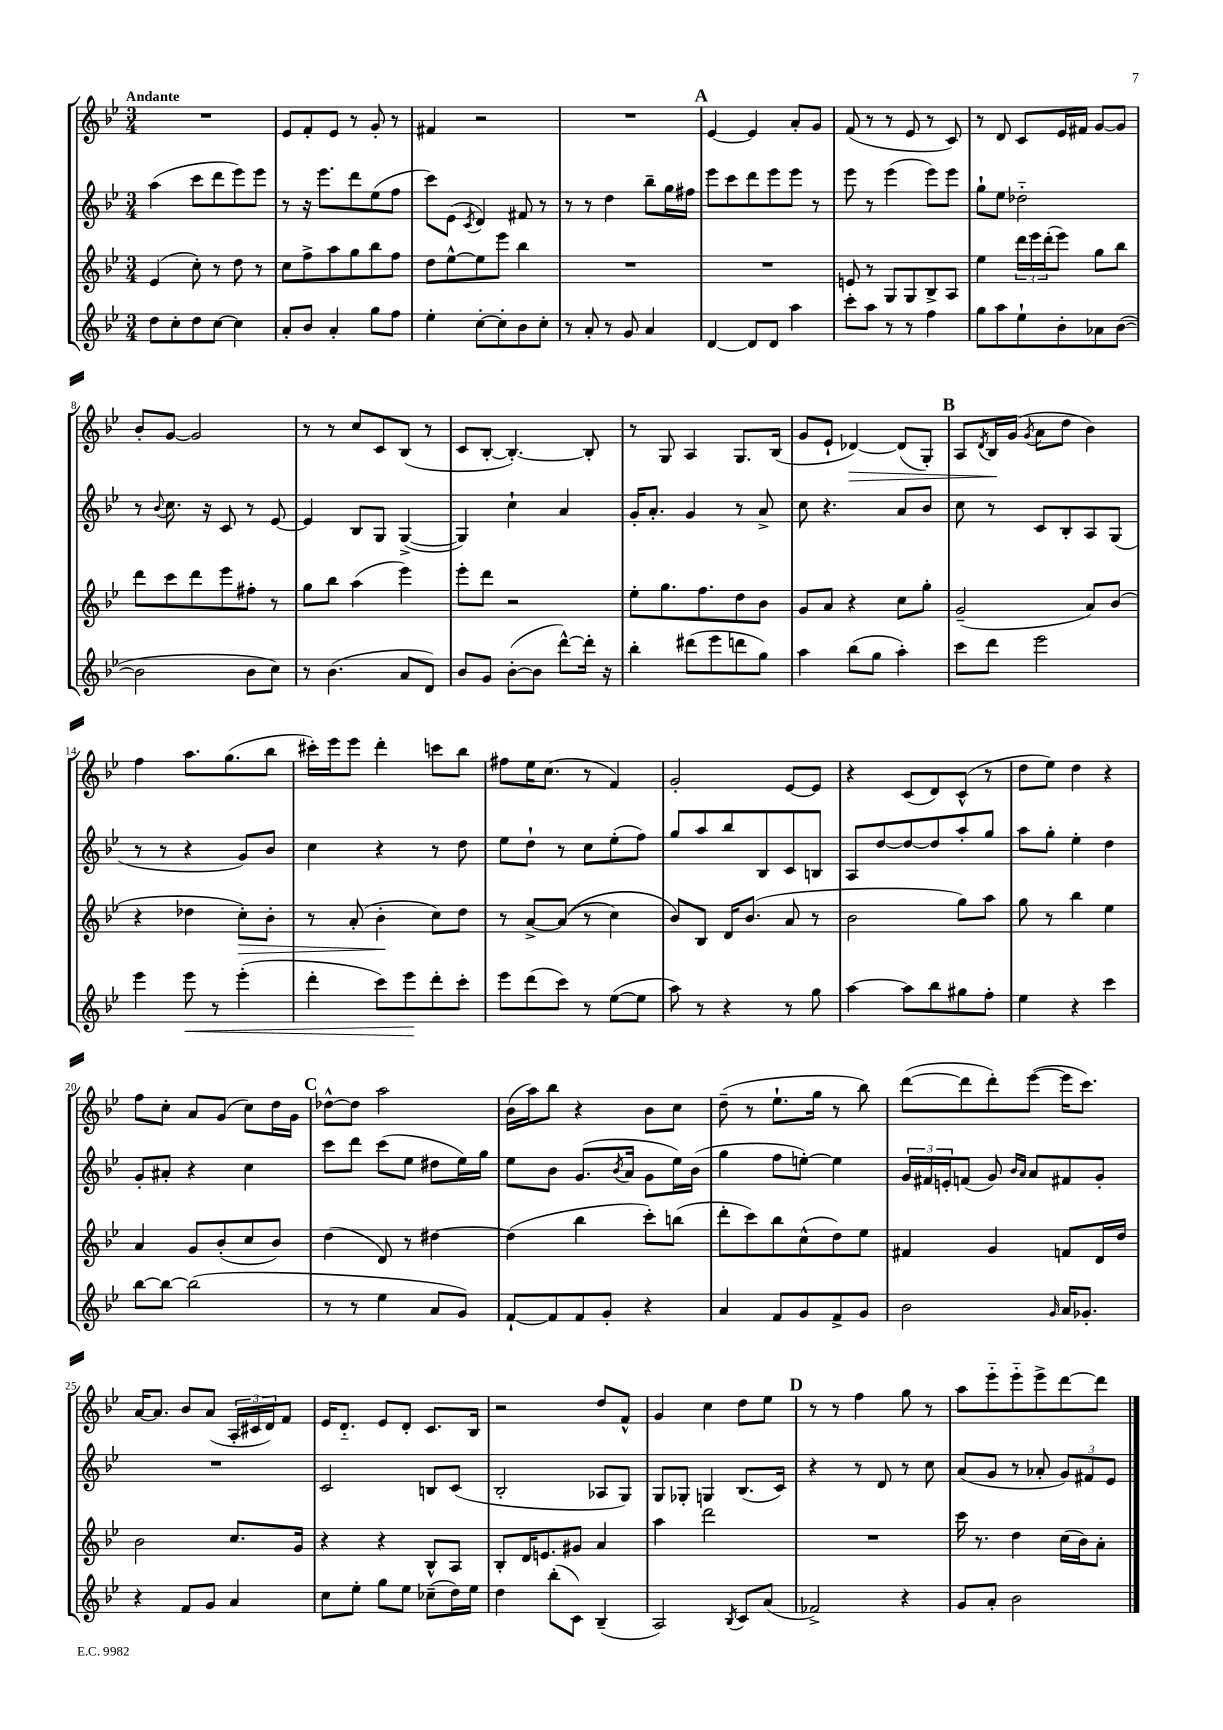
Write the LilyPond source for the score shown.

<<
\new StaffGroup <<
\new Staff = "s0" {
    \clef treble \key bes \major \numericTimeSignature \time 3/4 \tempo "Andante"
    R2. |
    ees'8 f'8-. ees'8 r8 g'8-. r8 |
    fis'4 r2 |
    R2. |
    \mark \markup { \bold "A" } ees'4~ ees'4 a'8-. g'8 |
    f'8( r8 r8 ees'8 r8 c'8) |
    r8 d'8 c'8 ees'16 fis'16 g'8~ g'8 |
    bes'8-. g'8~ g'2 |
    r8 r8 c''8 c'8 bes8( r8 |
    c'8 bes8~-. bes4.~-.) bes8-. |
    r8 g8 a4 g8. bes16( |
    g'8 ees'8-! des'4~\>) des'8( g8-.) |
    \mark \markup { \bold "B" } a8 \acciaccatura { d'8 } bes16\! g'16( \acciaccatura { g'8 } a'8 d''8 bes'4) |
    f''4 a''8. g''8.( bes''8 |
    cis'''16-.) ees'''16 ees'''8 d'''4-. c'''8 bes''8 |
    fis''8 ees''16 c''8.( r8 f'4) |
    g'2-. ees'8~ ees'8 |
    r4 c'8( d'8) c'8-^( r8 |
    d''8 ees''8) d''4 r4 |
    f''8 c''8-. a'8 g'8( c''8) d''16 g'16 |
    \mark \markup { \bold "C" } des''8~-^ des''8 a''2 |
    bes'16( a''16) bes''8 r4 bes'8 c''8 |
    d''8--( r8 ees''8.-! g''16 r8 bes''8) |
    d'''8~( d'''8 d'''8-.) ees'''8~( ees'''16 c'''8.) |
    a'16~ a'8. bes'8 a'8( \tuplet 3/2 { a16-. cis'16 d'16) } f'8 |
    ees'16 d'8.-_ ees'8 d'8-. c'8. bes16 |
    r2 d''8 f'8-^ |
    g'4 c''4 d''8 ees''8 |
    \mark \markup { \bold "D" } r8 r8 f''4 g''8 r8 |
    a''8 ees'''8-_ ees'''8-_ ees'''8-> d'''8~ d'''8 \bar "|." |
}
\new Staff = "s1" {
    \clef treble \key bes \major \numericTimeSignature \time 3/4
    a''4( c'''8 d'''8 ees'''8) ees'''8 |
    r8 r16 ees'''8. d'''8 ees''8( f''8 |
    c'''8) ees'8( \acciaccatura { c'8 } d'4) fis'8 r8 |
    r8 r8 d''4 bes''8-- g''16 fis''16 |
    \mark \markup { \bold "A" } ees'''8 c'''8 d'''8 ees'''8 ees'''8 r8 |
    ees'''8 r8 ees'''4( ees'''8) ees'''8 |
    g''8-! ees''8 des''2-_ |
    r8 \appoggiatura { bes'8 } c''8. r16 c'8 r8 ees'8~ |
    ees'4 bes8 g8 g4~->( |
    g4) c''4-! a'4 |
    g'16-. a'8.-. g'4 r8 a'8-> |
    c''8 r4. a'8 bes'8 |
    \mark \markup { \bold "B" } c''8 r8 c'8 bes8-. a8 g8( |
    r8 r8 r4 g'8) bes'8 |
    c''4 r4 r8 d''8 |
    ees''8 d''8-! r8 c''8 ees''8-.( f''8) |
    g''8 a''8 bes''8 bes8 c'8 b8 |
    a8 d''8~ d''8~ d''8 a''8-. g''8 |
    a''8 g''8-. ees''4-. d''4 |
    g'8-. ais'8-. r4 c''4 |
    \mark \markup { \bold "C" } c'''8 d'''8 c'''8( ees''8 dis''8 ees''16) g''16 |
    ees''8 bes'8 g'8.( \acciaccatura { bes'8 } a'16 g'8 ees''16) bes'16( |
    g''4 f''8 e''8~-.) e''4 |
    \tuplet 3/2 { g'16 fis'16 e'16-. } f'8( g'8) \grace { bes'16 a'16 } a'8 fis'8 g'8-. |
    R2. |
    c'2 b8 c'8( |
    bes2-. aes8 g8) |
    g8 ges8-. g4 bes8.( c'16) |
    \mark \markup { \bold "D" } r4 r8 d'8 r8 c''8 |
    a'8( g'8 r8 aes'8-. \tuplet 3/2 { g'8) fis'8 ees'8 } \bar "|." |
}
\new Staff = "s2" {
    \clef treble \key bes \major \numericTimeSignature \time 3/4
    ees'4( c''8-.) r8 d''8 r8 |
    c''8 f''8-> a''8 g''8 bes''8 f''8 |
    d''8 ees''8~-^ ees''8 ees'''8 bes''4 |
    R2. |
    \mark \markup { \bold "A" } R2. |
    e'8 r8 g8 g8 bes8-> a8 |
    ees''4 \tuplet 3/2 { d'''16 ees'''16 d'''16-.( } ees'''8) g''8 bes''8 |
    d'''8 c'''8 d'''8 ees'''8 fis''8-. r8 |
    g''8 bes''8 a''4( ees'''4) |
    ees'''8-. d'''8 r2 |
    ees''8-. g''8. f''8. d''8 bes'8 |
    g'8 a'8 r4 c''8 g''8-. |
    \mark \markup { \bold "B" } g'2--( a'8) bes'8( |
    r4 des''4 c''8-.\>) bes'8-. |
    r8 a'8-.( bes'4-.\! c''8) d''8 |
    r8 a'8~-> a'8(\( r8 c''4) |
    bes'8\) bes8 d'16 bes'8.( a'8 r8 |
    bes'2 g''8) a''8 |
    g''8 r8 bes''4 ees''4 |
    a'4 g'8 bes'8-.( c''8 bes'8) |
    \mark \markup { \bold "C" } d''4( d'8) r8 dis''4~ |
    dis''4( bes''4 c'''8-.) b''8( |
    d'''8-. c'''8) bes''8 c''8-^( d''8) ees''8 |
    fis'4 g'4 f'8 d'16 d''16 |
    bes'2 c''8. g'16 |
    r4 r4 bes8-^ a8 |
    bes8-. d'16 e'8. gis'8 a'4 |
    a''4 d'''2 |
    \mark \markup { \bold "D" } R2. |
    c'''16 r8. d''4 c''16( bes'16) a'8-. \bar "|." |
}
\new Staff = "s3" {
    \clef treble \key bes \major \numericTimeSignature \time 3/4
    d''8 c''8-. d''8 c''8~ c''4 |
    a'8-. bes'8 a'4-. g''8 f''8 |
    ees''4-. c''8~-. c''8-. bes'8 c''8-. |
    r8 a'8-. r8 g'8 a'4 |
    \mark \markup { \bold "A" } d'4~ d'8 d'8 a''4 |
    c'''8-. a''8 r8 r8 f''4 |
    g''8 a''8 ees''8-! bes'8-. aes'8 bes'8~( |
    bes'2 bes'8 c''8) |
    r8 bes'4.( a'8 d'8) |
    bes'8 g'8 bes'8~-.( bes'8 d'''8~-^) d'''16-. r16 |
    bes''4-. dis'''8( ees'''8 d'''8 g''8) |
    a''4 bes''8( g''8 a''4-.) |
    \mark \markup { \bold "B" } c'''8 d'''8 ees'''2 |
    ees'''4 ees'''8\< r8 ees'''4-.( |
    d'''4-. c'''8) ees'''8\! d'''8-. c'''8-. |
    ees'''8 d'''8( c'''8) r8 ees''8~( ees''8 |
    a''8) r8 r4 r8 g''8 |
    a''4~ a''8 bes''8 gis''8 f''8-. |
    ees''4 r4 c'''4 |
    bes''8~ bes''8~ bes''2( |
    \mark \markup { \bold "C" } r8 r8 ees''4 a'8 g'8) |
    f'8~-! f'8 f'8 g'8-. r4 |
    a'4 f'8 g'8 f'8-> g'8 |
    bes'2 \grace { g'16 } a'16 ges'8.-. |
    r4 f'8 g'8 a'4 |
    c''8 ees''8-. g''8 ees''8 ces''8--( d''16) ees''16 |
    d''4 bes''8-.( c'8) bes4--( |
    a2) \acciaccatura { bes8 } c'8 a'8( |
    \mark \markup { \bold "D" } fes'2->) r4 |
    g'8 a'8-. bes'2 \bar "|." |
}
>>
>>
